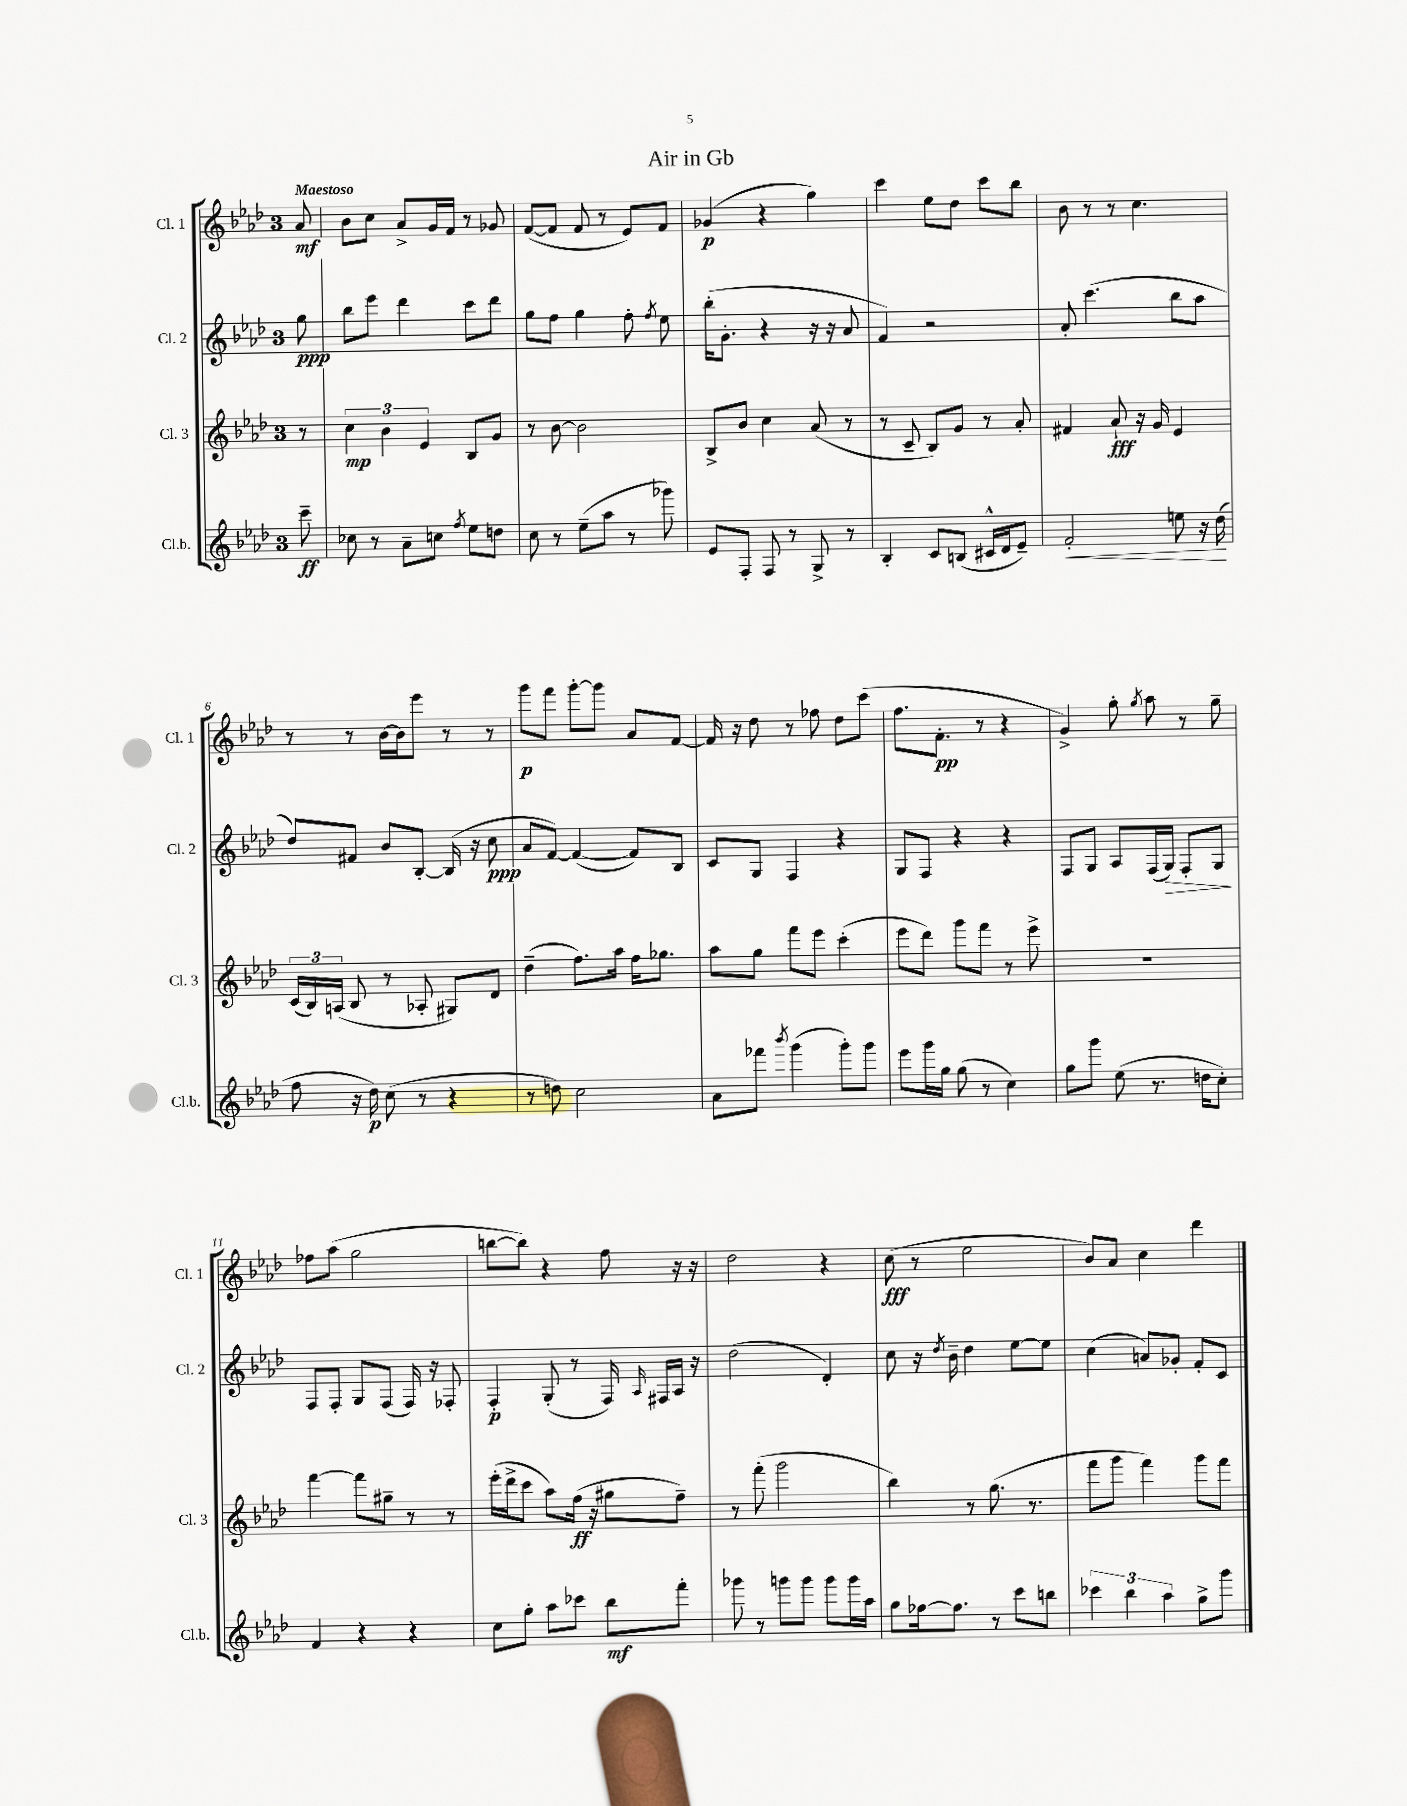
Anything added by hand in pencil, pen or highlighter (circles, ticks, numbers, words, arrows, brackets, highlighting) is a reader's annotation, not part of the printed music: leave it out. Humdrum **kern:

**kern	**kern	**kern	**kern
*staff4	*staff3	*staff2	*staff1
*clefG2	*clefG2	*clefG2	*clefG2
*k[b-e-a-d-]	*k[b-e-a-d-]	*k[b-e-a-d-]	*k[b-e-a-d-]
*M3/4	*M3/4	*M3/4	*M3/4
8ccc~	8r	8gg	8a-
=	=	=	=
8cc-	6cc	8bb-	8b-
8r	.	8eee-	8cc
.	6b-	.	.
8a-~	.	4ddd-	8a-^
.	6e-	.	.
8cc	.	.	16g
.	.	.	16f
8qff	.	.	.
8ee-	8B-	8ccc	8r
8dd	8g	8ddd-	8g-
=	=	=	=
8cc	8r	8gg	([8f
8r	[8b-	8ff	8f]
(8ee-~	2b-]	4gg	8f
8aa-	.	.	8r
8r	.	8ff'	8e-)
.	.	8qff	.
8ggg-)	.	8ee-	8f
=	=	=	=
8e-	8B-^	(16bb-'	(4g-
.	.	8.g'	.
8F'	8b-	.	.
8F	4cc	4r	4r
8r	.	.	.
8G^	(8a-	16r	4gg)
.	.	16r	.
8r	8r	8a-	.
=	=	=	=
4B-'	8r	4f)	4ccc
.	8c~	.	.
8c	8B-)	2r	8ee-
(8B	8g	.	8dd-
16c#^^	8r	.	8ccc
16d-	.	.	.
8e-~)	8a-'	.	8bb-
=	=	=	=
2f'	4f#	8a-'	8b-
.	.	(4.ccc	8r
.	8a-`	.	8r
.	16r	.	4.cc
.	16g	.	.
8ee	4e-	8bb-	.
16r	.	8aa-	.
(16dd-	.	.	.
=	=	=	=
8ff	(24c	8dd-)	8r
.	24B-)	.	.
.	(24A	.	.
16r	8B-	8f#	8r
16dd-)	.	.	.
(8cc	8r	8b-	[16b-
.	.	.	16b-]
8r	8A-'	[8B-'	8eee-
4r	8G#)	(16B-]	8r
.	.	16r	.
.	8d-	8cc	8r
=	=	=	=
8r	(4dd-~	8a-	8ggg
8dd)	.	[8f)	8fff
2cc	8.ff)	(4f_	[8ggg'
.	.	.	8ggg]
.	16aa-	.	.
.	16ff	8f])	8a-
.	8.gg-	.	.
.	.	8B-	[8f
=	=	=	=
8a-	8aa-	8c	16f]
.	.	.	16r
8fff-	8gg	8G	8dd-
8qbbb-	.	.	.
(4ggg	8fff	4F	8r
.	8eee-	.	8ff-
8ggg')	(4ccc'	4r	8dd-
8ggg	.	.	(8ccc
=	=	=	=
8eee-	8eee-	8G	8.ff
16ggg	8ddd-)	8F	.
16gg	.	.	8.f'
(8gg	8ggg	4r	.
8r	8fff	.	8r
4cc)	8r	4r	4r
.	8eee-^	.	.
=	=	=	=
8gg	2.r	8F	4g^)
8ggg	.	8G	.
(8ee-	.	8A-	8gg'
.	.	.	8qgg
8.r	.	(16F	8aa-
.	.	16G)	.
.	.	8F'	8r
16dd	.	.	.
8cc')	.	8G	8gg~
=	=	=	=
4f	[4fff	8F	8ff-
.	.	8F'	(8aa-
4r	8fff]	8G	2gg
.	8gg#~	(8F	.
4r	8r	16F)	.
.	.	16r	.
.	8r	8F-'	.
=	=	=	=
8cc	(16eee-'	4F'	[8bb
.	16ddd-^	.	.
8gg'	8ccc	.	8bb])
8aa-	8aa-)	(8G'	4r
8ccc-	(16ff	8r	.
.	16r	.	.
8bb-	8gg#	16F)	8ff
.	.	16qqA-	.
.	.	16F#	.
8fff'	8ff~)	16A-	16r
.	.	16r	16r
=	=	=	=
8ggg-	8r	(2dd-	2dd-
8r	(8fff'	.	.
8ggg	2ggg	.	.
8ggg	.	.	.
8ggg	.	4d-')	4r
16ggg	.	.	.
16aa-	.	.	.
=	=	=	=
8gg	4bb-)	8cc	(8cc
[16ff-	.	16r	8r
.	.	8qdd-	.
8.ff-]	.	16b-~	.
.	8r	4dd-	2ee-
8r	(8.gg	.	.
8ccc	.	[8ee-	.
.	8.r	.	.
8bb	.	8ee-]	.
=	=	=	=
6ccc-	8fff	(4cc	8b-)
.	8ggg	.	8a-
6bb-	.	.	.
.	4fff)	8a)	4cc
6aa-	.	.	.
.	.	8g-'	.
8gg^	8ggg	8f'	4ddd-
8ggg	8fff	8c	.
==	==	==	==
*-	*-	*-	*-
